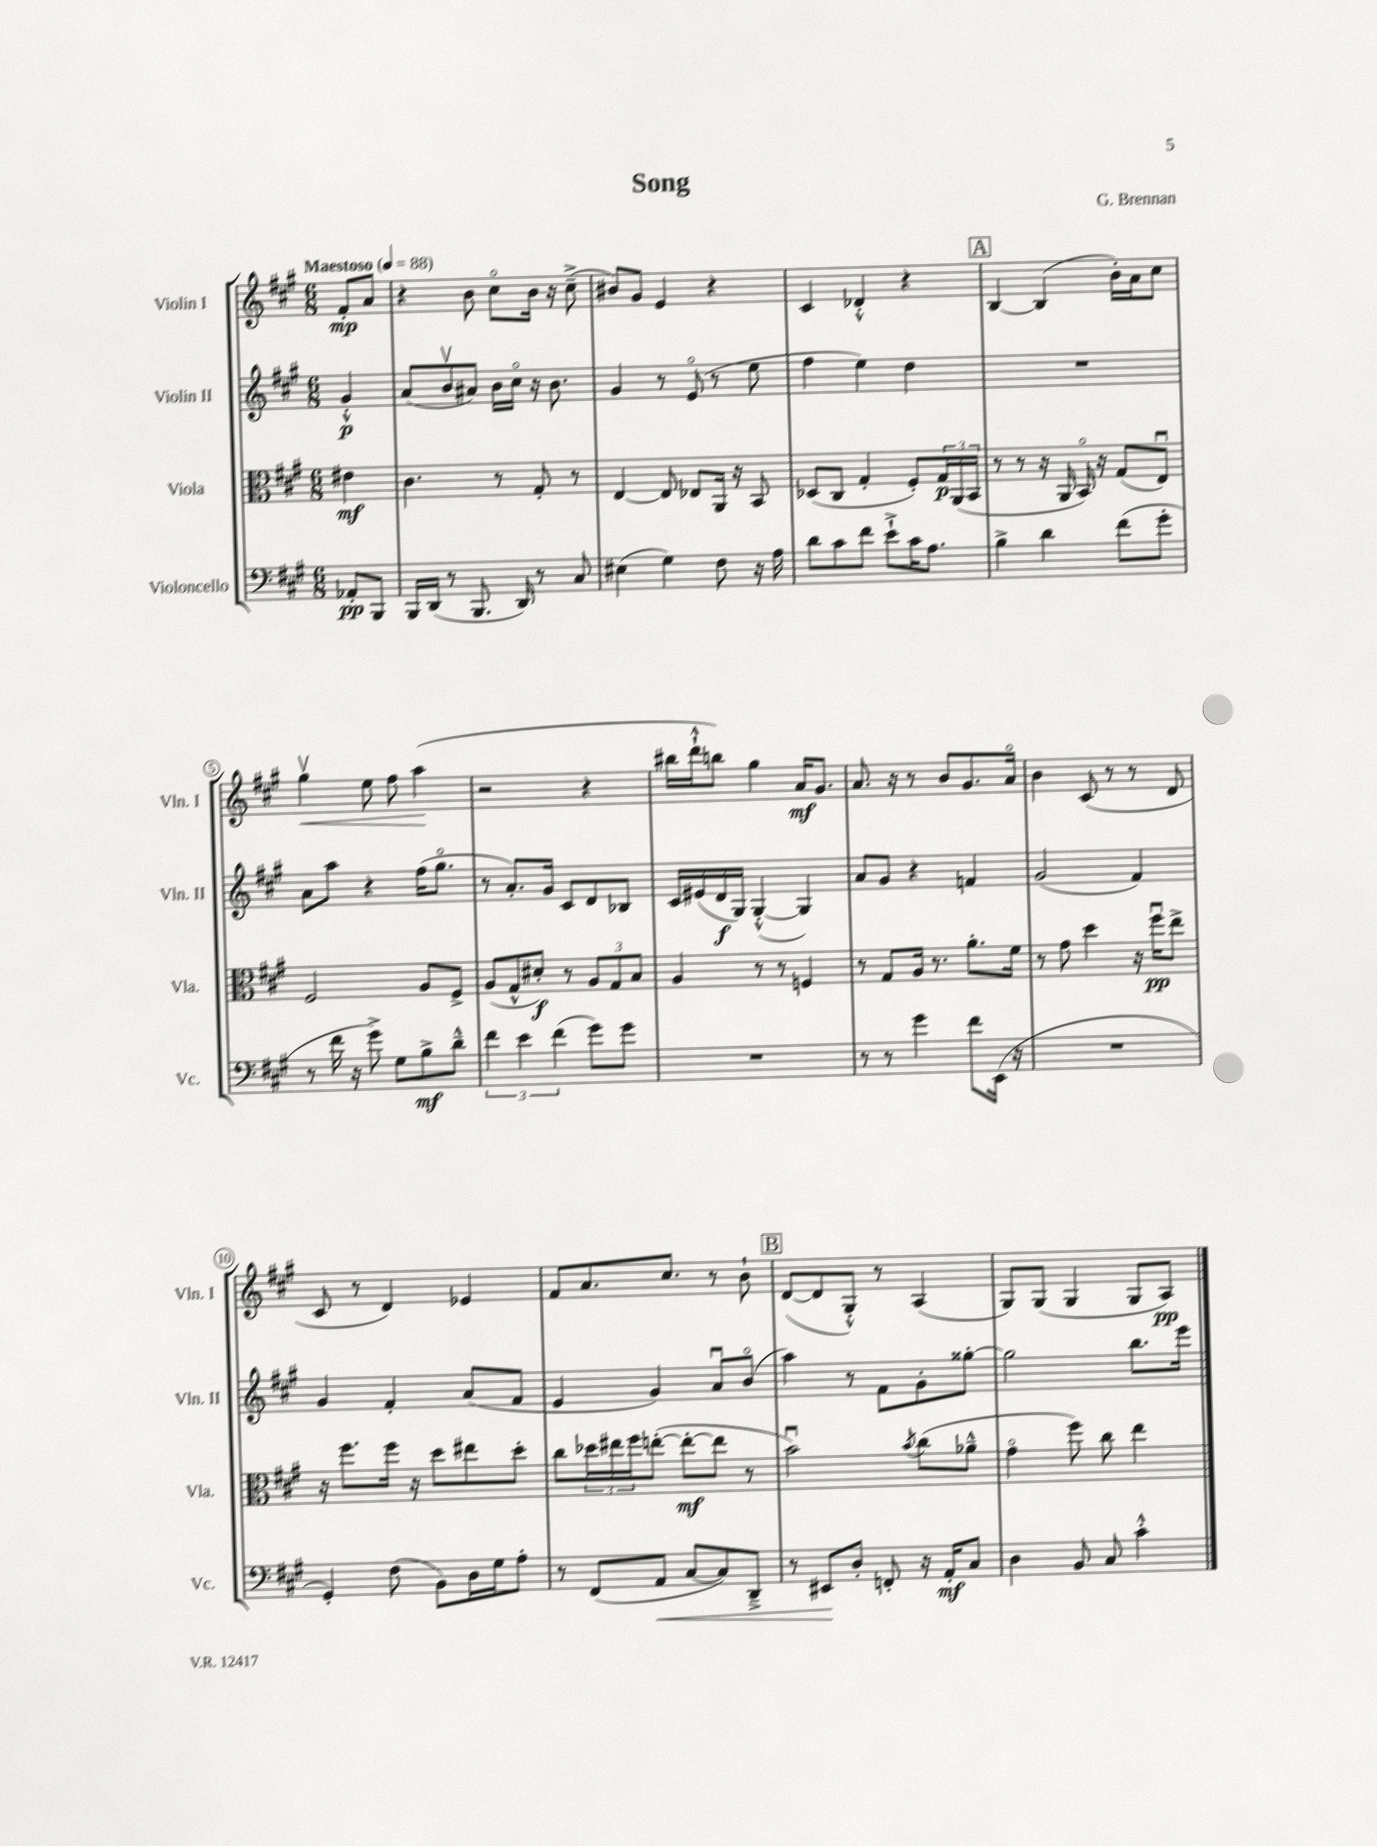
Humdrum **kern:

**kern	**kern	**kern	**kern
*staff4	*staff3	*staff2	*staff1
*clefF4	*clefC3	*clefG2	*clefG2
*k[f#c#g#]	*k[f#c#g#]	*k[f#c#g#]	*k[f#c#g#]
*M6/8	*M6/8	*M6/8	*M6/8
*MM88	*MM88	*MM88	*MM88
8AA-'/L	4e#\	4g#'^^/	8f#'/L
8BBB/J	.	.	8a/J
=	=	=	=
16BBB/LL	4.c#\	(8a/L	4r
(16DD/JJ	.	.	.
8r	.	8bv/	.
8.BBB/	.	8a#/J)	8b\
.	8r	16b\LL	8cc#o\L
16DD/)	.	16cc#o\JJ	.
8r	8G#'/	16r	16b\Jk
.	.	8.b\	16r
8C#/	8r	.	(8cc#~^\
=	=	=	=
(4E#\	[4E/	4g#/	8b#/L)
.	.	.	8g#/J
4G#\)	8E/]	8r	4e/
.	8E-/L	(8eo/	.
8F#\	16AA/Jk	8r	4r
.	16r	.	.
16r	8BB/	8ee\	.
16A\	.	.	.
=	=	=	=
8d\L	(8D-/L	4ff#\	4c#/
8c#\	8C#/J	.	.
8f#\J	4G#'/	4ee\)	4d-'^^/
8e`^\L	.	.	.
16c#\K	8F#'/L)	4dd\	4r
8.A\J	.	.	.
.	24G#/L	.	.
.	(24AA/	.	.
.	24BB/JJ	.	.
=	=	=	=
4B^\	8r	2.r	[4B/
.	8r	.	.
4d\	16r	.	(4B/]
.	16AA/	.	.
.	16BBo/)	.	.
.	16r	.	.
(8f#\L	(8G#/L	.	16b'\LL)
.	.	.	16a\J
8g#'\J	8Eu/J)	.	8cc#\J
=	=	=	=
8r	2F#/	8a\L	4gg#v\
16f#\	.	8aa\J	.
16r	.	.	.
8g#^\)	.	4r	8ee\
8G#\L	.	.	8ff#\
8B^\	8A/L	(16ff#\LK	(4aa\
.	.	8.gg#o\J	.
8d~^^\J	8F#^/J	.	.
=	=	=	=
6f#\	(8A/L	8r	2r
.	8G#^^/	8.a'/L)	.
6e\	.	.	.
.	8d#'/J)	.	.
.	.	16g#/Jk	.
(6f#\	.	.	.
.	8r	8c#/L	.
8g#\L)	12A/L	8d/	4r
.	12G#/	.	.
8g#\J	.	8B-/J	.
.	12B/J	.	.
=	=	=	=
2.r	4A/	16c#/LL	16bb#\LL
.	.	(16e#/	16ddd`^^\J
.	.	16d/	8bb\J)
.	.	16G#/JJ)	.
.	8r	([4G#'^^/	4gg#\
.	8r	.	.
.	4F/	4G#/])	16a/LK
.	.	.	8.g#/J
=	=	=	=
8r	8r	8a/L	8.a/
8r	8G#/L	8g#/J	.
.	.	.	16r
4g#\	16A/Jk	4r	8r
.	8.r	.	.
.	.	.	8b/L
8f#\L	8.a'\L	4f/	8.g#/
(16EE\Jk	.	.	.
16r	16f#\Jk	.	16ao/Jk
=	=	=	=
2.r	8r	(2g#/	4b\
.	8g#\	.	.
.	4dd\	.	(8c#/
.	.	.	8r
.	16r	4f#/)	8r
.	16ff#u\LK	.	.
.	8ee^\J	.	8d/
=	=	=	=
4GG#'/)	16r	4g#/	8c#/
.	8.ff#\L	.	.
.	.	.	8r
(8F#\	16ff#\Jk	4f#'/	4d/)
.	16r	.	.
8BB\L)	8dd\L	.	.
16D\L	8ee#\	(8a/L	4e-/
16G#\J	.	.	.
8A'\J	8dd'\J	8f#/J	.
=	=	=	=
8r	8cc#\L	4e/	8f#/L
(8FF#/L	24dd-\L	.	8.a/
.	24ee#\	.	.
.	24ff#\J	.	.
8AA/J	([8ee'\J	4g#/)	.
.	.	.	8.cc#/J
[8C#/L	8ee'\_L	.	.
8C#/])	8ee\]J	8au/L	8r
8DD~^/J	8r	(8bo/J	8b`\
=	=	=	=
8r	2bu\)	4aa\)	([8d/L
8EE#/L	.	.	8d/]
8D'/J	.	8r	8G#'^^/J)
8FF'/	.	8f#\L	8r
.	8qb/	.	.
16r	(8cc#\L	8g#'\	(4A/
16AA'/LK	.	.	.
8C#/J	8a-~^^\J	[8gg##'\J	.
=	=	=	=
4D\	4g#o\	2gg##\]	8G#/L)
.	.	.	(8G#/J
8BB/	8ff#\)	.	4G#/
8C#/	8cc#\	.	.
4c#'^^\	4ee\	8.bb\L	8G#/L
.	.	.	8A/J)
.	.	16eee\Jk	.
==	==	==	==
*-	*-	*-	*-
